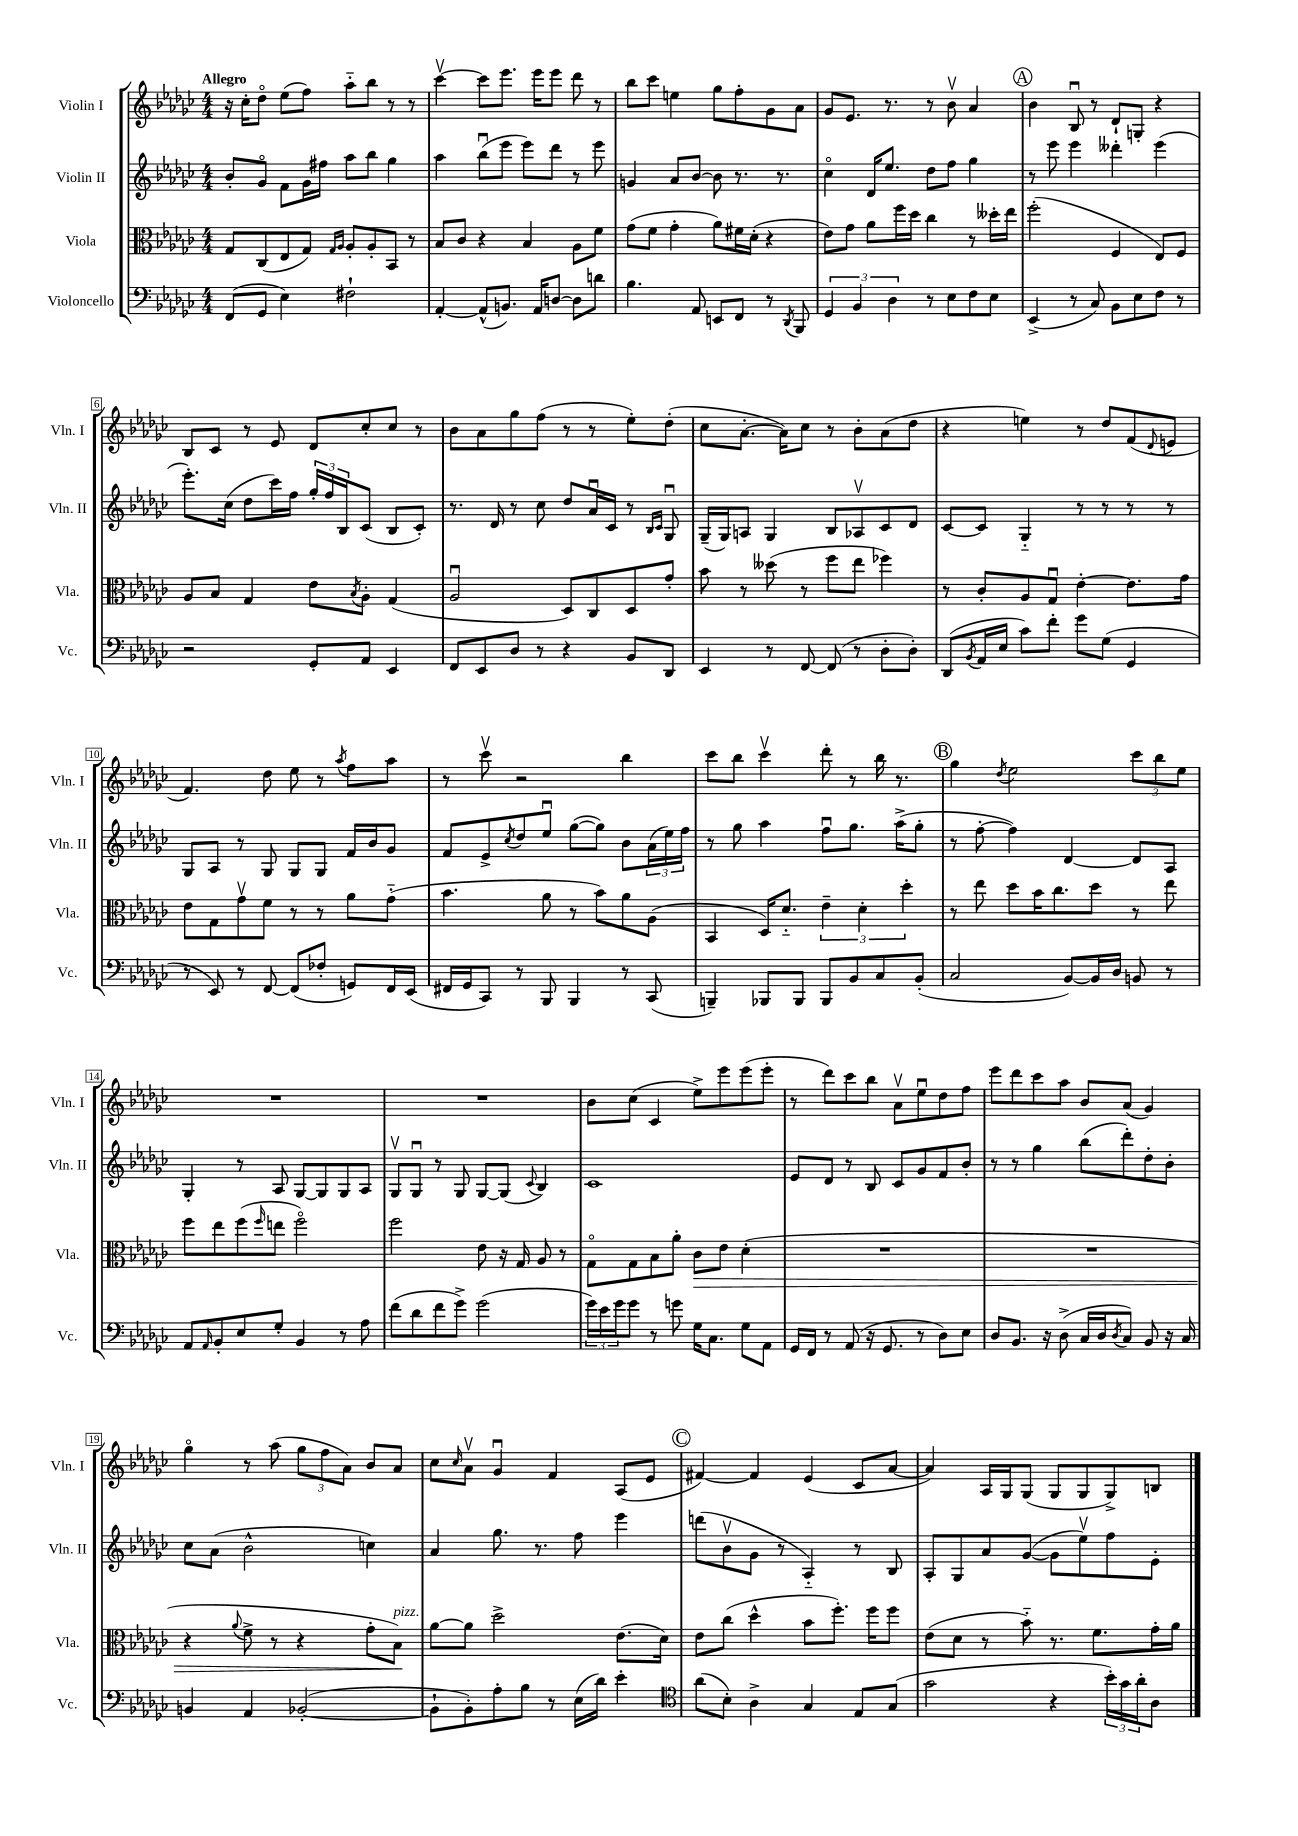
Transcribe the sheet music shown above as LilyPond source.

<<
\new StaffGroup <<
\new Staff = "s0" \with { instrumentName = "Violin I" shortInstrumentName = "Vln. I" } {
    \clef treble \key ges \major \numericTimeSignature \time 4/4 \tempo "Allegro"
    r16 ces''16-. des''8\flageolet ees''8( f''8) aes''8-_ bes''8 r8 r8 |
    ces'''4~\upbow ces'''8 ees'''8. ees'''16 ees'''8 des'''8 r8 |
    bes''8 ces'''8 e''4 ges''8 f''8-. ges'8 aes'8 |
    ges'8 ees'8. r8. r8 bes'8\upbow aes'4 |
    \mark \markup { \circle "A" } bes'4 bes8\downbow r8 des'8-! g8-. r4 |
    bes8 ces'8 r8 ees'8 des'8 ces''8-. ces''8 r8 |
    bes'8 aes'8 ges''8 f''8( r8 r8 ees''8-.) des''8-.( |
    ces''8 aes'8.~-. aes'16) ces''8 r8 bes'8-. aes'8( des''8 |
    r4 e''4) r8 des''8 f'8( \appoggiatura { des'8 } e'8 |
    f'4.) des''8 ees''8 r8 \acciaccatura { aes''8 } f''8 aes''8 |
    r8 ces'''8\upbow r2 bes''4 |
    ces'''8 bes''8 ces'''4\upbow des'''8-. r8 bes''16 r8. |
    \mark \markup { \circle "B" } ges''4 \acciaccatura { des''8 } ees''2 \tuplet 3/2 { ces'''8 bes''8 ees''8 } |
    R1 |
    R1 |
    bes'8 ces''8( ces'4 ees''8->) ees'''8 ees'''8( ees'''8-. |
    r8 des'''8) ces'''8 bes''8 aes'8\upbow ees''8\downbow des''8 f''8 |
    ees'''8 des'''8 ces'''8 aes''8 bes'8 aes'8( ges'4) |
    ges''4\flageolet r8 aes''8( \tuplet 3/2 { ges''8 f''8 aes'8) } bes'8 aes'8 |
    ces''8 \grace { ces''16 } aes'8\upbow ges'4\downbow f'4 aes8( ees'8 |
    \mark \markup { \circle "C" } fis'4~) fis'4 ees'4( ces'8 aes'8~ |
    aes'4) aes16 ges16 ges8( ges8 ges8 ges8->) b8 \bar "|." |
}
\new Staff = "s1" \with { instrumentName = "Violin II" shortInstrumentName = "Vln. II" } {
    \clef treble \key ges \major \numericTimeSignature \time 4/4
    bes'8-. ges'8\flageolet f'8 ges'16 fis''16 aes''8 bes''8 ges''4 |
    aes''4 bes''8\downbow( ees'''8 ees'''8) des'''8 r8 ees'''8 |
    g'4 aes'8 bes'8~ bes'8 r8. r8. |
    ces''4\flageolet des'16 ees''8. des''8 f''8 ges''4 |
    \mark \markup { \circle "A" } r8 ees'''8 ees'''4 deses'''4-. ees'''4( |
    ees'''8.-.) ces''16( des''8 ces'''16) f''16 \tuplet 3/2 { ges''16-. f''16 bes16 } ces'8( bes8 ces'8-.) |
    r8. des'16 r8 ces''8 des''8 aes'16\downbow ces'16 r8 \grace { bes16 ces'16 } ges8\downbow |
    ges16--( ges16) a8 ges4 bes8 aes8\upbow ces'8 des'8 |
    ces'8~ ces'8 ges4-_ r8 r8 r8 r8 |
    ges8 aes8 r8 ges8 ges8 ges8 f'16 bes'16 ges'8 |
    f'8 ees'8-> \acciaccatura { ces''8 } des''8 ees''8\downbow ges''8~( ges''8) bes'8 \tuplet 3/2 { aes'16( ees''16) f''16 } |
    r8 ges''8 aes''4 f''8\downbow ges''8. aes''16->( ges''8-. |
    \mark \markup { \circle "B" } r8 f''8~-. f''4) des'4~ des'8 aes8 |
    ges4-. r8 aes8 ges8~ ges8 ges8 aes8 |
    ges8\upbow ges8\downbow r8 ges8 ges8~ ges8( \appoggiatura { ces'8 } bes4) |
    ces'1 |
    ees'8 des'8 r8 bes8 ces'8 ges'8 f'8 bes'8-. |
    r8 r8 ges''4 bes''8( des'''8-.) des''8-. bes'8-. |
    ces''8 aes'8( bes'2-^ c''4) |
    aes'4 ges''8. r8. f''8 ees'''4 |
    \mark \markup { \circle "C" } d'''8( bes'8\upbow ges'8 r8 aes4-_) r8 bes8 |
    aes8-. ges8 aes'8 ges'8~( ges'8 ees''8\upbow) f''8 ees'8-. \bar "|." |
}
\new Staff = "s2" \with { instrumentName = "Viola" shortInstrumentName = "Vla." } {
    \clef alto \key ges \major \numericTimeSignature \time 4/4
    ges8 ces8( ees8 ges8) \grace { ges16 aes16 } aes8-. aes8-. bes,8 r8 |
    bes8 ces'8 r4 bes4 aes8 f'8 |
    ges'8( f'8 ges'4-. aes'8) fis'16 des'16-.( r4 |
    ees'8) ges'8 aes'8 f''16 des''16 ces''4 r8 deses''16-. ees''16 |
    \mark \markup { \circle "A" } f''2-.( f4 ees8) f8 |
    aes8 bes8 ges4 ees'8 \acciaccatura { bes8 } aes8-. ges4( |
    aes2\downbow des8) ces8 des8 ges'8-. |
    bes'8 r8 deses''8( r8 f''8 ees''8 fes''4) |
    r8 ces'8-. aes8 ges8\downbow ees'4~-. ees'8. ges'16 |
    ees'8 ges8 ges'8\upbow f'8 r8 r8 aes'8 ges'8-_( |
    bes'4. aes'8 r8 bes'8) aes'8 aes8( |
    bes,4 des16) des'8.-_ \tuplet 3/2 { ees'4-- des'4-. des''4-. } |
    \mark \markup { \circle "B" } r8 ees''8 des''8 bes'16 ces''8. des''8 r8 ees''8 |
    f''8 ees''8 f''8( \grace { f''16 } e''8 f''2\flageolet) |
    f''2 ees'8 r16 ges16 aes8 r8 |
    ges8\flageolet ges8 bes8 aes'8-. ces'8\> ees'8 des'4-.( |
    R1 |
    R1 |
    r4 \appoggiatura { aes'8 } f'8-> r8 r4 ges'8-. bes8\!^\markup { \italic "pizz." }) |
    aes'8~ aes'8 des''2-> ees'8.( des'16) |
    \mark \markup { \circle "C" } ees'8 ces''8( des''4-^ bes'8 f''8.-.) f''16 f''8 |
    ees'8( des'8 r8 bes'8-_) r8. f'8. ges'16-. aes'16 \bar "|." |
}
\new Staff = "s3" \with { instrumentName = "Violoncello" shortInstrumentName = "Vc." } {
    \clef bass \key ges \major \numericTimeSignature \time 4/4
    f,8( ges,8 ees4) fis2-! |
    aes,4~-. aes,8-^( b,8.) aes,16 d8~ d8 d'8 |
    bes4. aes,8 e,8 f,8 r8 \acciaccatura { des,8 } bes,,8 |
    \tuplet 3/2 { ges,4 bes,4 des4 } r8 ees8 f8 ees8 |
    \mark \markup { \circle "A" } ees,4->( r8 ces8) bes,8 ees8 f8 r8 |
    r2 ges,8-. aes,8 ees,4 |
    f,8 ees,8 des8 r8 r4 bes,8 des,8 |
    ees,4 r8 f,8~ f,8( r8 des8-. des8-.) |
    des,8( \acciaccatura { bes,8 } aes,16 ees16 ces'8) f'8-. ges'8 ges8( ges,4 |
    r8 ees,8) r8 f,8~ f,8( fes8-. g,8) f,16 ees,16( |
    fis,16 ges,16 ces,8) r8 bes,,8 bes,,4 r8 ces,8( |
    b,,4--) bes,,8 bes,,8 bes,,8 bes,8 ces8 bes,8-.( |
    \mark \markup { \circle "B" } ces2 bes,8~) bes,16 des16 b,8 r8 |
    aes,8 \grace { aes,16 } bes,8-. ees8 ges8-. bes,4 r8 aes8 |
    f'8( des'8 f'8 ges'8->) ges'2( |
    \tuplet 3/2 { ges'16) ees'16 ges'16 } ges'8 r8 g'8 ges16 ces8. ges8 aes,8 |
    ges,16 f,16 r8 aes,8( r16 ges,8. r8 des8) ees8 |
    des8 bes,8. r16 des8->( ces16 des16 \acciaccatura { des8 } ces8) bes,8 r16 ces16 |
    b,4 aes,4 bes,2~-.( |
    bes,8-! bes,8-.) aes8-. bes8 r8 ees16( des'16) ees'4-. |
    \mark \markup { \circle "C" } \clef tenor aes'8( bes8-.) aes4-> ges4 ees8 ges8( |
    ges'2 r4 \tuplet 3/2 { bes'16-.) ges'16 aes'16-. } aes8 \bar "|." |
}
>>
>>
\layout { \context { \Score \override BarNumber.stencil = #(make-stencil-boxer 0.1 0.3 ly:text-interface::print) } }
